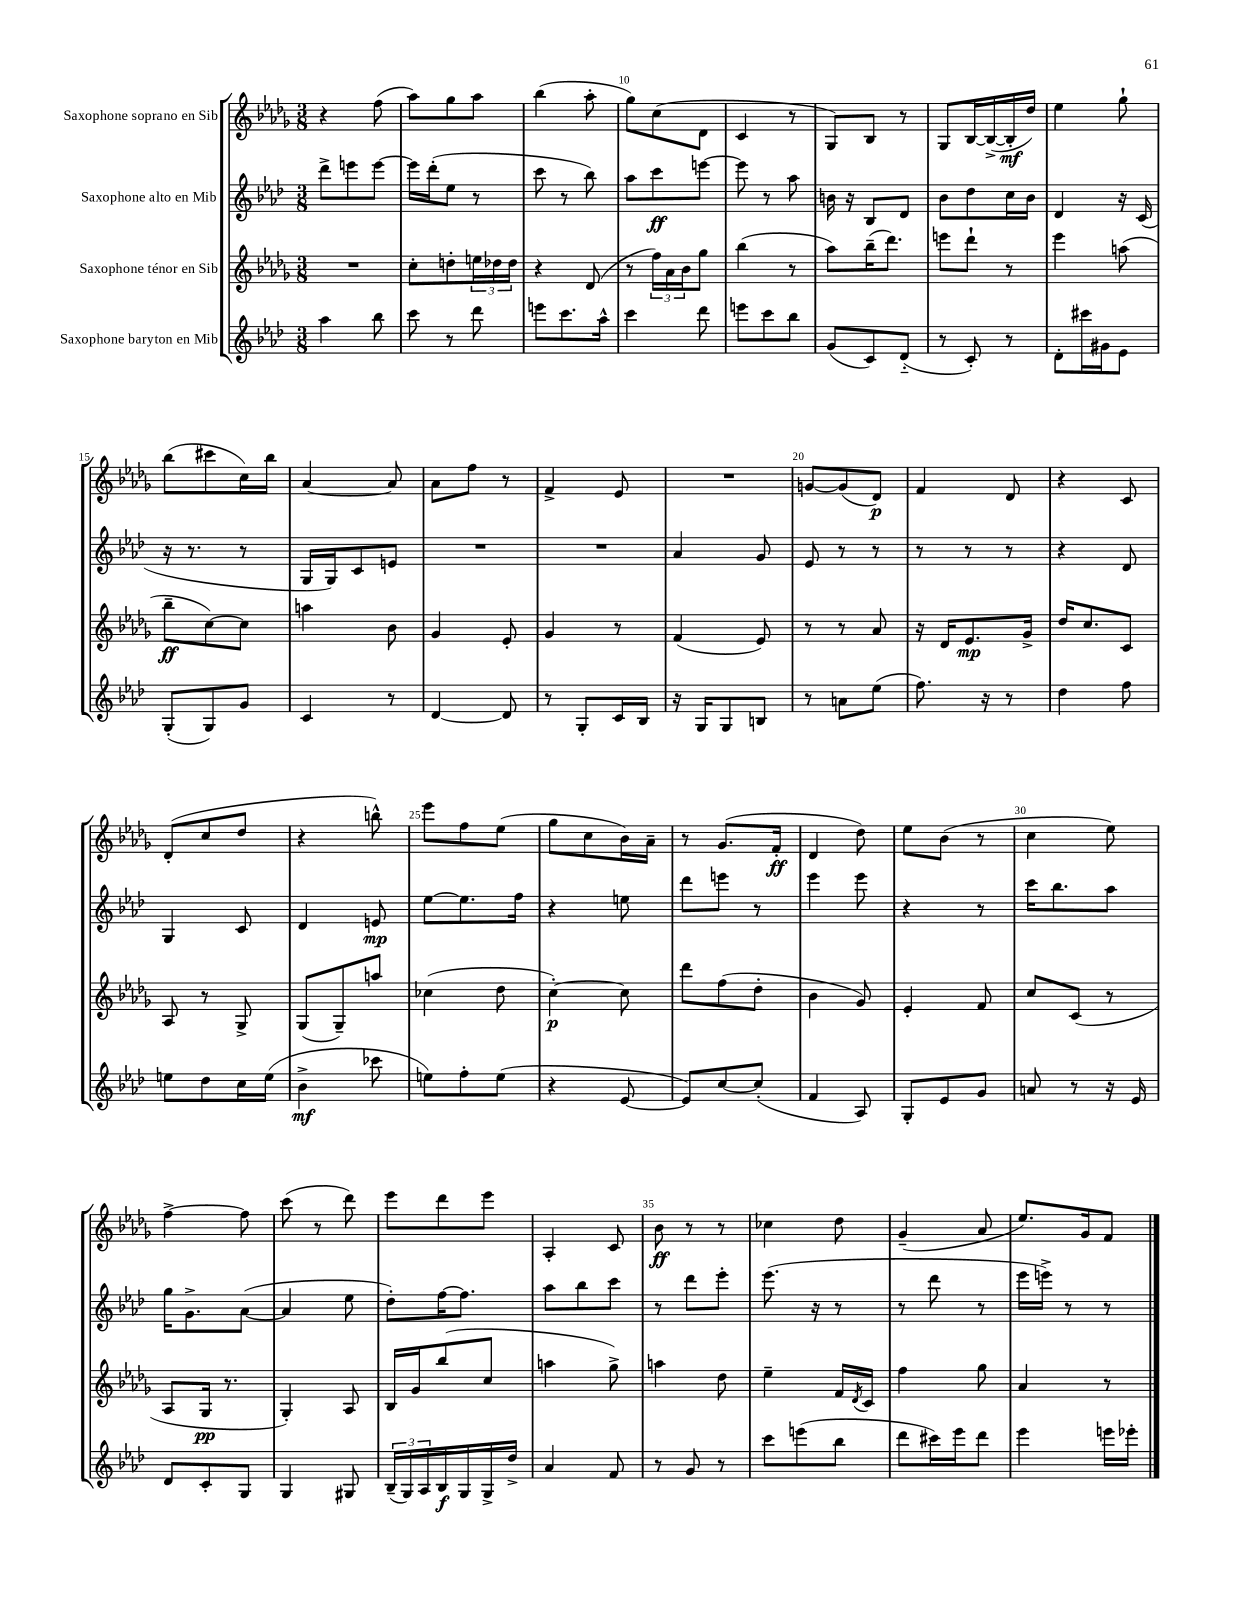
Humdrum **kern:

**kern	**kern	**kern	**kern
*staff4	*staff3	*staff2	*staff1
*clefG2	*clefG2	*clefG2	*clefG2
*k[b-e-a-d-]	*k[b-e-a-d-g-]	*k[b-e-a-d-]	*k[b-e-a-d-g-]
*M3/8	*M3/8	*M3/8	*M3/8
4aa-	4.r	8ddd-^	4r
.	.	8eee	.
8bb-	.	[8eee	(8ff
=	=	=	=
8ccc	8cc'	16eee]	8aa-)
.	.	(16ddd-'	.
8r	8dd'	8ee-	8gg-
8ddd-	24ee	8r	8aa-
.	24dd-	.	.
.	24dd-	.	.
=	=	=	=
8eee	4r	8ccc	(4bb-
8.ccc	.	8r	.
.	(8d-	8bb-)	8aa-'
16aa-^^	.	.	.
=	=	=	=
4ccc	8r	8aa-	8gg-)
.	24ff)	8ccc	(8cc
.	24a-	.	.
.	24b-	.	.
8ddd-	8gg-	[8eee	8d-
=	=	=	=
8eee	(4bb-	8eee]	4c
8ccc	.	8r	.
8bb-	8r	8aa-	8r
=	=	=	=
(8g	8aa-)	16b	8G-)
.	.	16r	.
8c)	(16bb-~	8B-	8B-
.	8.ddd-)	.	.
(8d-'~	.	8d-	8r
=	=	=	=
8r	8eee	8b-	8G-
8c')	8ddd-`	8dd-	[16B-
.	.	.	(16B-^_
8r	8r	16cc	16B-']
.	.	16b-	16dd-)
=	=	=	=
8d-'	4eee-	4d-	4ee-
16ccc#	.	.	.
16g#	.	.	.
8e-	(8aa	16r	8gg-`
.	.	(16c	.
=	=	=	=
(8G'	8bb-~	16r	(8bb-
.	.	8.r	.
8G)	[8cc)	.	8ccc#
8g	8cc]	8r	16cc)
.	.	.	16bb-
=	=	=	=
4c	4aa	16G	[4a-
.	.	16G)	.
.	.	8c	.
8r	8b-	8e	8a-]
=	=	=	=
[4d-	4g-	4.r	8a-
.	.	.	8ff
8d-]	8e-'	.	8r
=	=	=	=
8r	4g-	4.r	4f^
8G'	.	.	.
16c	8r	.	8e-
16B-	.	.	.
=	=	=	=
16r	(4f	4a-	4.r
16G	.	.	.
8G	.	.	.
8B	8e-)	8g	.
=	=	=	=
8r	8r	8e-	[8g
8a	8r	8r	(8g]
(8ee-	8a-	8r	8d-)
=	=	=	=
8.ff)	16r	8r	4f
.	16d-	.	.
.	8.e-	8r	.
16r	.	.	.
8r	.	8r	8d-
.	16g-^	.	.
=	=	=	=
4dd-	16dd-	4r	4r
.	8.cc	.	.
8ff	8c	8d-	8c
=	=	=	=
8ee	8A-	4G	(8d-'
8dd-	8r	.	8cc
16cc	8G-^	8c	8dd-
(16ee	.	.	.
=	=	=	=
4b-^	(8G-	4d-	4r
.	8G-~)	.	.
8ccc-	8aa	8e	8bb^^)
=	=	=	=
8ee)	(4cc-	[8ee-	8eee-
8ff'	.	8.ee-]	8ff
(8ee	8dd-	.	(8ee-
.	.	16ff	.
=	=	=	=
4r	[4cc')	4r	8gg-
.	.	.	8cc
[8e-	8cc]	8ee	16b-)
.	.	.	16a-~
=	=	=	=
8e-])	8ddd-	8ddd-	8r
[8cc	(8ff	8eee	(8.g-
(8cc']	8dd-'	8r	.
.	.	.	16f'
=	=	=	=
4f	4b-	4eee-	4d-
8A-)	8g-)	8eee-	8dd-)
=	=	=	=
8G'	4e-'	4r	8ee-
8e-	.	.	(8b-
8g	8f	8r	8r
=	=	=	=
8a	8cc	16ccc	4cc
.	.	8.bb-	.
8r	(8c	.	.
16r	8r	8aa-	8ee-)
16e-	.	.	.
=	=	=	=
8d-	8A-	16gg	[4ff^
.	.	8.g^	.
8c'	16G-	.	.
.	8.r	.	.
8G	.	([8a-	8ff]
=	=	=	=
4G	4G-')	4a-]	(8ccc
.	.	.	8r
8G#	8A-	8ee-	8ddd-)
=	=	=	=
(24B-~	16B-	8dd-')	8eee-
24G)	.	.	.
.	16g-	.	.
24A-	.	.	.
16B-	(8bb-	[16ff	8ddd-
16G	.	8.ff]	.
16G^	8cc	.	8eee-
16dd-^	.	.	.
=	=	=	=
4a-	4aa	8aa-	4A-'
.	.	8bb-	.
8f	8gg-^)	8ccc	8c
=	=	=	=
8r	4aa	8r	8b-
8g	.	8ddd-	8r
8r	8dd-	8eee-'	8r
=	=	=	=
8ccc	4ee-~	(8.eee-	4cc-
(8eee	.	.	.
.	.	16r	.
8bb-	16f	8r	8dd-
.	8qd-	.	.
.	16c	.	.
=	=	=	=
8ddd-	4ff	8r	(4g-~
16ccc#)	.	8ddd-	.
16eee-	.	.	.
8ddd-	8gg-	8r	8a-
=	=	=	=
4eee-	4a-	16eee-	8.ee-)
.	.	16eee^)	.
.	.	8r	.
.	.	.	16g-
16eee	8r	8r	8f
16eee-'	.	.	.
==	==	==	==
*-	*-	*-	*-
